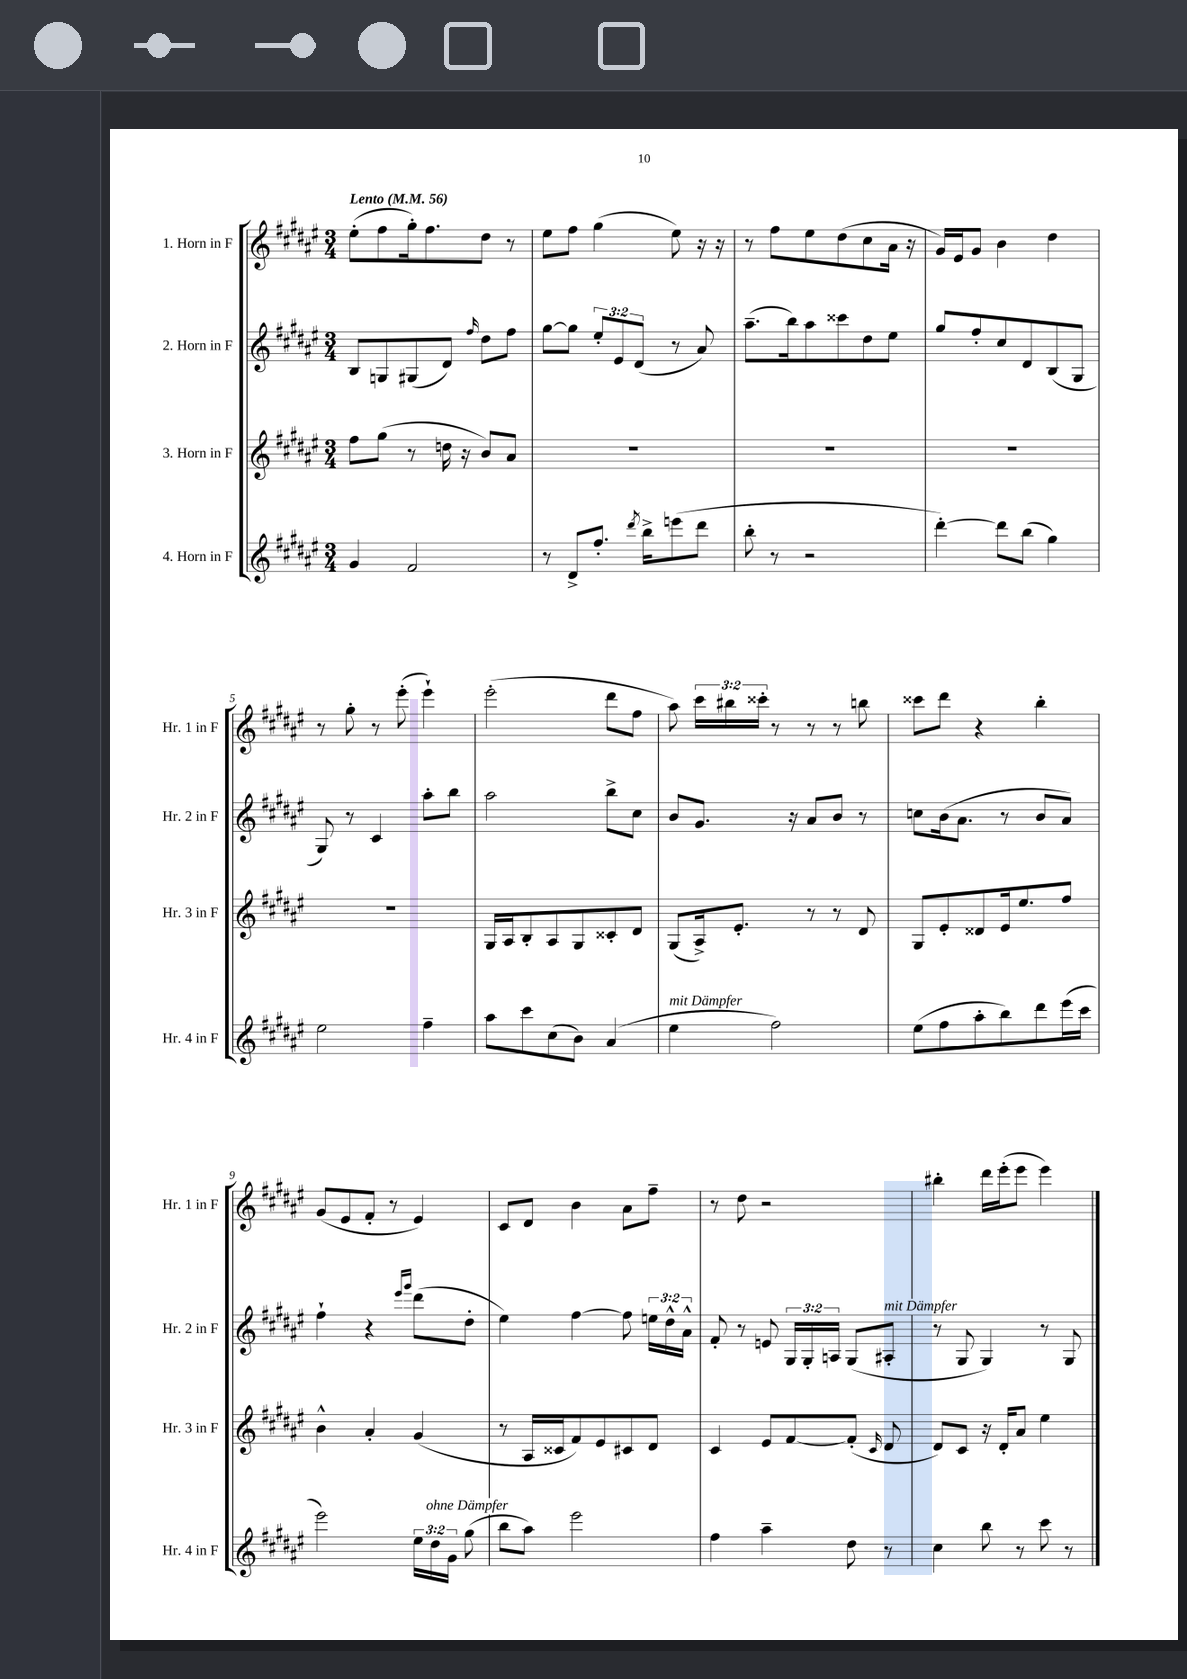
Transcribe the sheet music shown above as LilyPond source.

<<
\new StaffGroup <<
\new Staff = "s0" \with { instrumentName = "1. Horn in F" shortInstrumentName = "Hr. 1 in F" } {
    \clef treble \key fis \major \numericTimeSignature \time 3/4 \override Staff.TupletNumber.text = #tuplet-number::calc-fraction-text \tempo "Lento" 4 = 56
    \autoBeamOff eis''8[-.( fis''8 gis''16-.) fis''8. dis''8] r8 |
    eis''8[ fis''8] gis''4( eis''8) r16 r16 |
    r8 fis''8[ eis''8 dis''8( cis''8 ais'16] r16 |
    gis'16[) eis'16 gis'8] b'4 dis''4 |
    r8 gis''8-. r8 eis'''8-.( eis'''4-!) |
    eis'''2-.( dis'''8[ fis''8] |
    ais''8) \tuplet 3/2 { cis'''16[ bis''16 cisis'''16]-. } r8 r8 r8 b''8 |
    cisis'''8[ dis'''8] r4 b''4-. |
    gis'8[( eis'8 fis'8]-. r8 eis'4) |
    cis'8[ dis'8] b'4 ais'8[ fis''8]-- |
    r8 dis''8 r2 |
    bis''4-. dis'''16[ eis'''16-.( eis'''8] eis'''4) \bar "|." |
}
\new Staff = "s1" \with { instrumentName = "2. Horn in F" shortInstrumentName = "Hr. 2 in F" } {
    \clef treble \key fis \major \numericTimeSignature \time 3/4 \override Staff.TupletNumber.text = #tuplet-number::calc-fraction-text
    \autoBeamOff b8[ g8 gis8( dis'8]) \grace { fis''16 } dis''8[ fis''8] |
    gis''8[~ gis''8] \tuplet 3/2 { eis''8[-. eis'8 dis'8]( } r8 ais'8) |
    ais''8.[--( b''16) ais''8 cisis'''8 dis''8 eis''8] |
    gis''8[ fis''8-. cis''8 dis'8 b8( gis8] |
    gis8) r8 cis'4 ais''8[-. b''8] |
    ais''2 b''8[-> cis''8] |
    b'8[ gis'8.] r16 ais'8[ b'8] r8 |
    c''8[ b'16( ais'8.] r8 b'8[ ais'8]) |
    fis''4-! r4 \grace { eis'''16[ gis'''16] } dis'''8[( dis''8]-. |
    eis''4) fis''4~ fis''8 \tuplet 3/2 { e''16[ dis''16-^ ais'16]-^ } |
    fis'8-. r8 e'8 \tuplet 3/2 { gis16[ gis16-. a16] } gis8[( ais8]-.^\markup { \italic "mit Dämpfer" } |
    r8 gis8 gis4) r8 gis8 \bar "|." |
}
\new Staff = "s2" \with { instrumentName = "3. Horn in F" shortInstrumentName = "Hr. 3 in F" } {
    \clef treble \key fis \major \numericTimeSignature \time 3/4
    \autoBeamOff fis''8[ gis''8]( r8 d''16 r16 b'8[) ais'8] |
    R2. |
    R2. |
    R2. |
    R2. |
    gis16[ ais16 b8-. ais8 gis8 cisis'8-. dis'8] |
    gis8[( ais16->) eis'8.]-. r8 r8 dis'8 |
    gis8[ eis'8-. disis'8 eis'16 eis''8. fis''8] |
    b'4-^ ais'4-. gis'4( |
    r8 ais16[ cisis'16 fis'8) eis'8 cis'8 dis'8] |
    cis'4 eis'8[ fis'8~ fis'8]-.( \grace { cis'16 } dis'8 |
    dis'8[) cis'8] r16 dis'16[-. ais'8] eis''4 \bar "|." |
}
\new Staff = "s3" \with { instrumentName = "4. Horn in F" shortInstrumentName = "Hr. 4 in F" } {
    \clef treble \key fis \major \numericTimeSignature \time 3/4 \override Staff.TupletNumber.text = #tuplet-number::calc-fraction-text
    \autoBeamOff gis'4 fis'2 |
    r8 dis'8[-> fis''8.]-. \acciaccatura { dis'''8 } b''16[-> e'''8( dis'''8] |
    b''8-. r8 r2 |
    dis'''4~-.) dis'''8[ b''8]( gis''4) |
    eis''2 fis''4-- |
    ais''8[ cis'''8 cis''8( b'8]) ais'4( |
    eis''4^\markup { \italic "mit Dämpfer" } fis''2) |
    eis''8[( fis''8 ais''8-. b''8) dis'''8 eis'''16( cis'''16] |
    eis'''2) \tuplet 3/2 { eis''16[ dis''16^\markup { \italic "ohne Dämpfer" } gis'16] } gis''8( |
    b''8[ ais''8]) eis'''2 |
    fis''4 ais''4-- dis''8 r8 |
    cis''4 b''8 r8 cis'''8 r8 \bar "|." |
}
>>
>>
